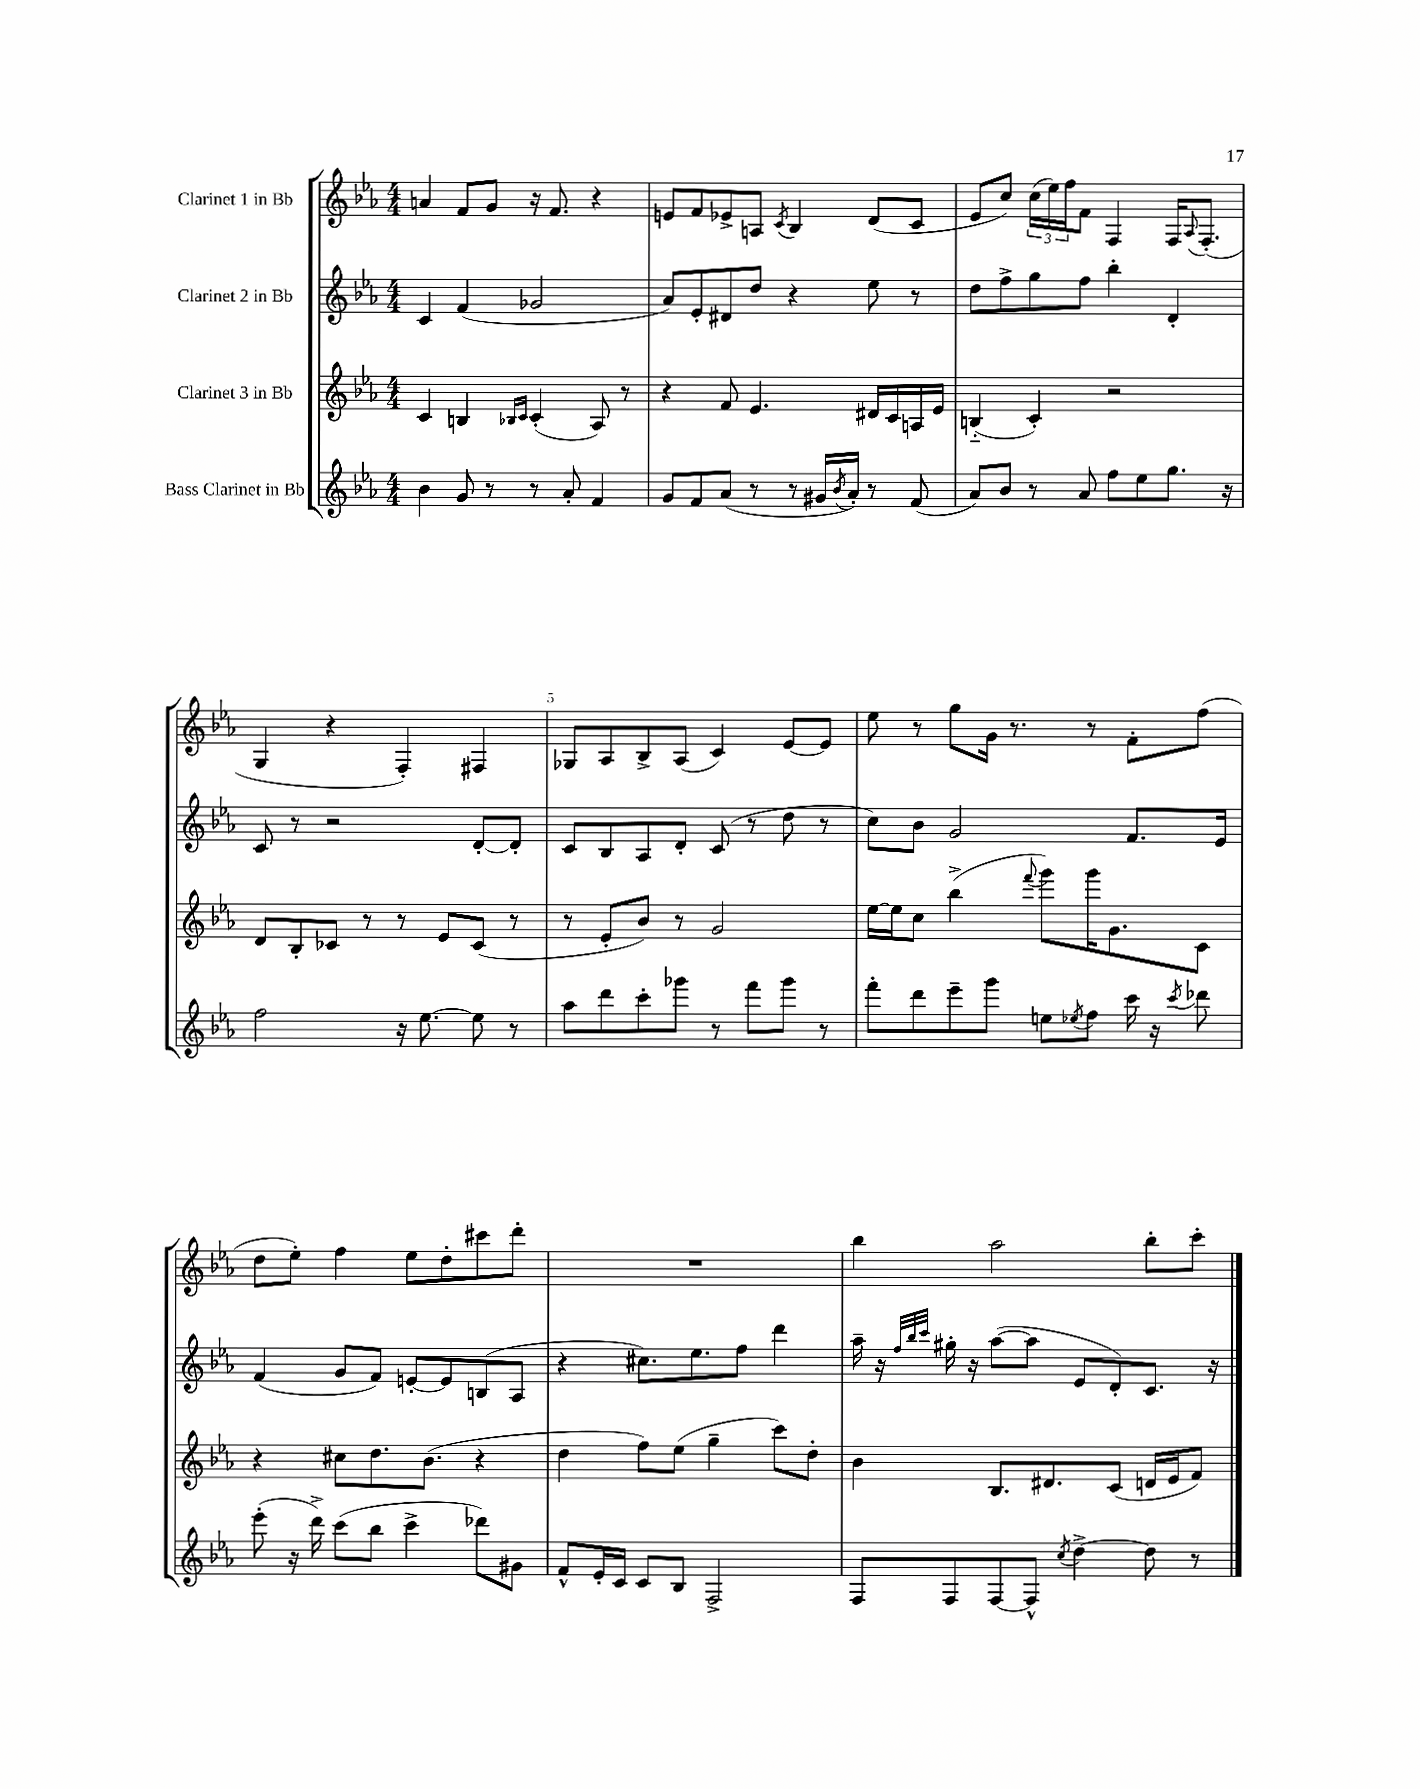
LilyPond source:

<<
\new StaffGroup <<
\new Staff = "s0" \with { instrumentName = "Clarinet 1 in Bb" } {
    \clef treble \key ees \major \numericTimeSignature \time 4/4
    a'4 f'8 g'8 r16 f'8. r4 |
    e'8 f'8 ees'8-> a8 \acciaccatura { c'8 } bes4 d'8( c'8 |
    ees'8 c''8) \tuplet 3/2 { c''16( ees''16) f''16 } f'8 f4 f16 \appoggiatura { aes8 } f8.-.( |
    g4 r4 f4-.) fis4 |
    ges8 aes8 bes8-> aes8( c'4) ees'8~ ees'8 |
    ees''8 r8 g''8 g'16 r8. r8 f'8-. f''8( |
    d''8 ees''8-.) f''4 ees''8 d''8-. cis'''8 d'''8-. |
    R1 |
    bes''4 aes''2 bes''8-. c'''8-. \bar "|." |
}
\new Staff = "s1" \with { instrumentName = "Clarinet 2 in Bb" } {
    \clef treble \key ees \major \numericTimeSignature \time 4/4
    c'4 f'4( ges'2 |
    aes'8) ees'8-. dis'8 d''8 r4 ees''8 r8 |
    d''8 f''8-> g''8 f''8 bes''4-. d'4-. |
    c'8 r8 r2 d'8~-. d'8-. |
    c'8 bes8 aes8 d'8-. c'8( r8 d''8 r8 |
    c''8) bes'8 g'2 f'8. ees'16 |
    f'4( g'8 f'8) e'8~-. e'8 b8( aes8 |
    r4 cis''8.) ees''8. f''8 d'''4 |
    aes''16-- r16 \grace { f''32 bes''32 c'''32 } gis''16-. r16 aes''8~( aes''8 ees'8 d'8-.) c'8. r16 \bar "|." |
}
\new Staff = "s2" \with { instrumentName = "Clarinet 3 in Bb" } {
    \clef treble \key ees \major \numericTimeSignature \time 4/4
    c'4 b4 \grace { bes16 c'16 } c'4-.( aes8) r8 |
    r4 f'8 ees'4. dis'16 c'16 a16 ees'16 |
    b4-_( c'4-.) r2 |
    d'8 bes8-. ces'8 r8 r8 ees'8 ces'8( r8 |
    r8 ees'8-. bes'8) r8 g'2 |
    ees''16~ ees''16 c''8 bes''4->( \appoggiatura { f'''8 } g'''8) g'''16 g'8. c'8 |
    r4 cis''8 d''8. bes'8.( r4 |
    d''4 f''8) ees''8( g''4-- c'''8) d''8-. |
    bes'4 bes8. dis'8. c'8( d'16 ees'16 f'8) \bar "|." |
}
\new Staff = "s3" \with { instrumentName = "Bass Clarinet in Bb" } {
    \clef treble \key ees \major \numericTimeSignature \time 4/4
    bes'4 g'8 r8 r8 aes'8-. f'4 |
    g'8 f'8 aes'8( r8 r8 gis'16 \acciaccatura { bes'8 } aes'16-.) r8 f'8( |
    aes'8) bes'8 r8 aes'8 f''8 ees''8 g''8. r16 |
    f''2 r16 ees''8.~ ees''8 r8 |
    aes''8 d'''8 c'''8-. ges'''8 r8 f'''8 ges'''8 r8 |
    f'''8-. d'''8 ees'''8-- g'''8 e''8 \acciaccatura { ees''8 } f''8 c'''16 r16 \acciaccatura { c'''8 } des'''8 |
    ees'''8-.( r16 d'''16->) c'''8( bes''8 c'''4-> des'''8) gis'8 |
    f'8-^ ees'16-. c'16 c'8 bes8 f2-> |
    f8 f8 f8~ f8-^ \acciaccatura { c''8 } d''4~-> d''8 r8 \bar "|." |
}
>>
>>
\layout { \context { \Score \override BarNumber.break-visibility = ##(#f #t #t) barNumberVisibility = #(every-nth-bar-number-visible 5) } }
